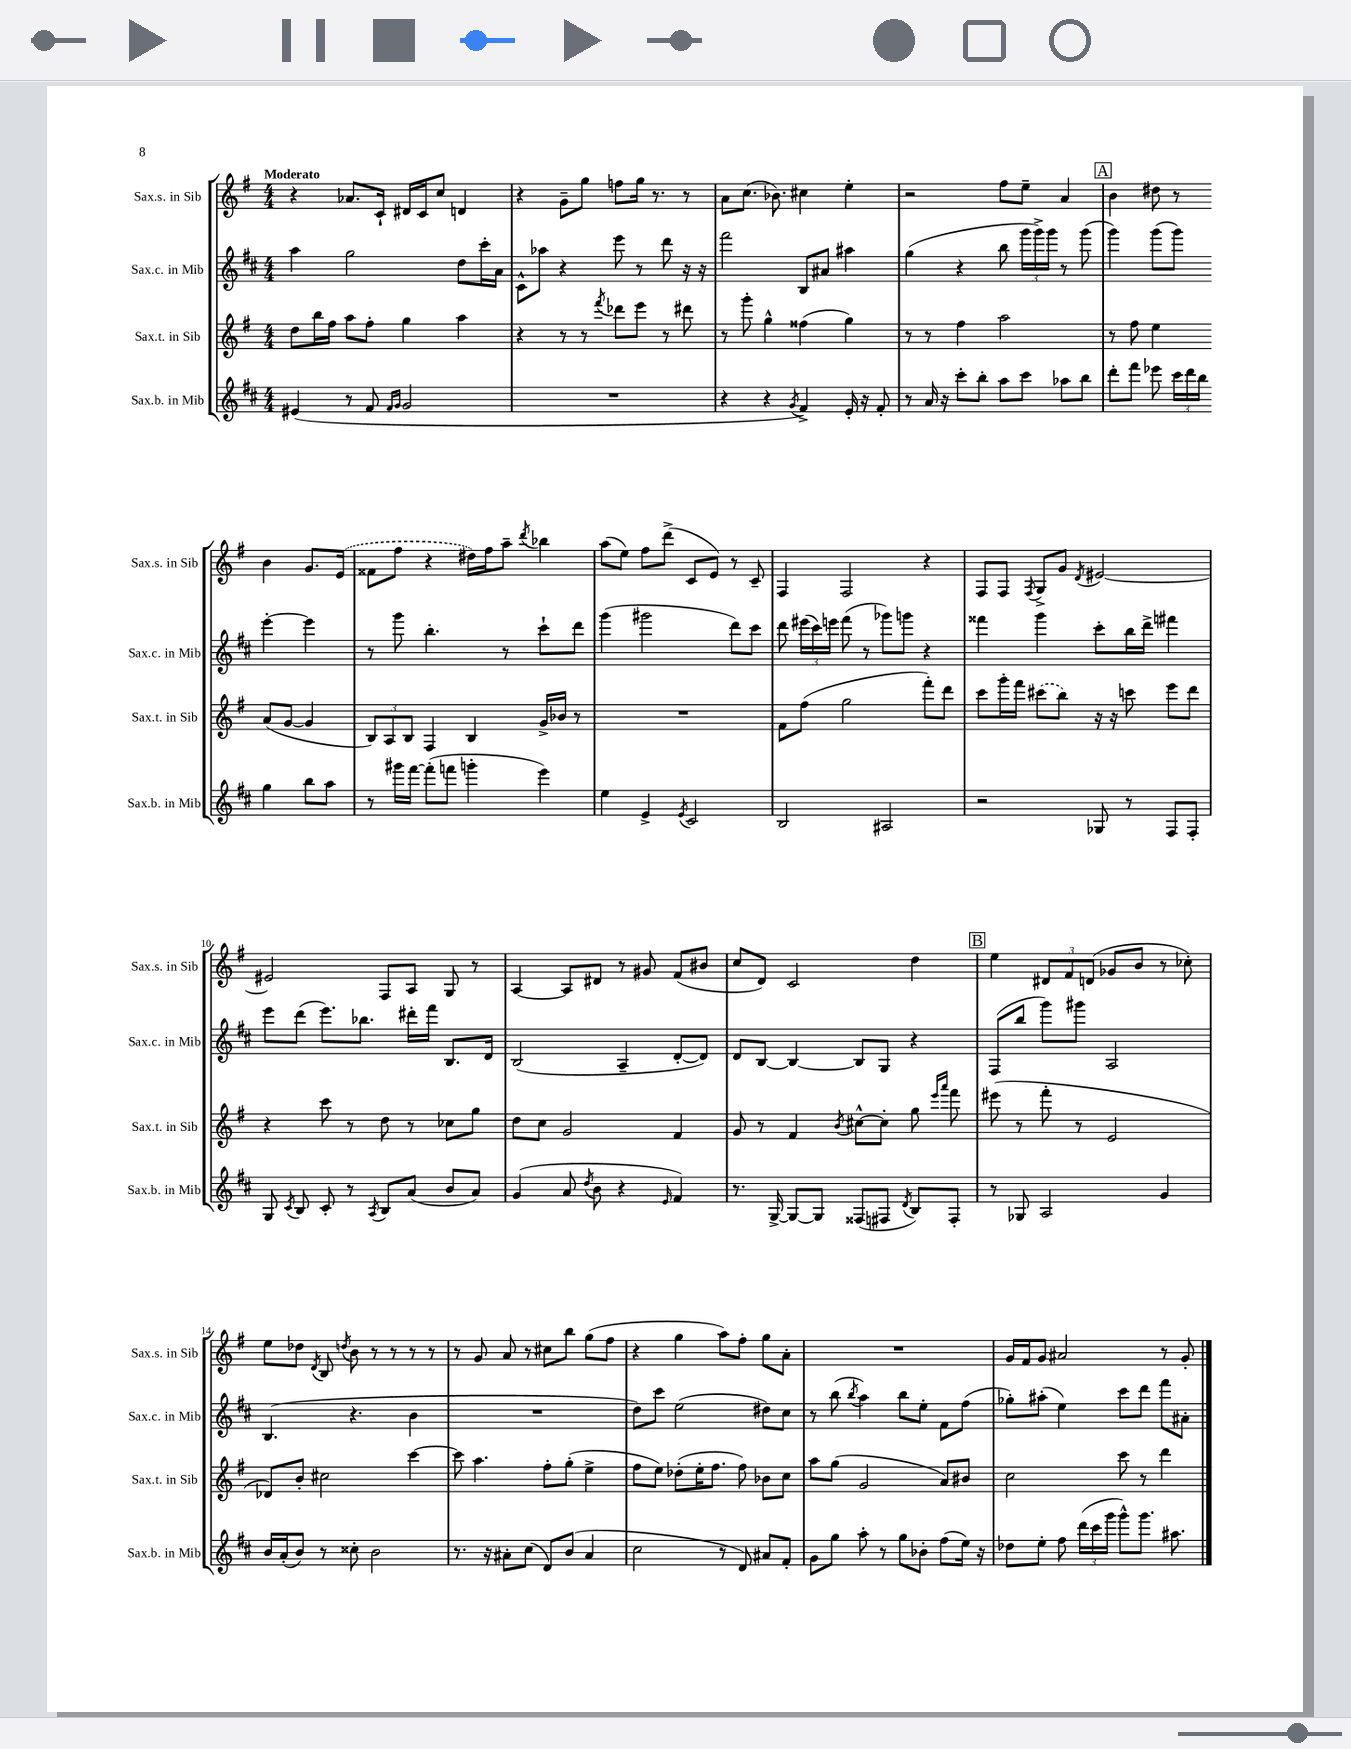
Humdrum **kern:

**kern	**kern	**kern	**kern
*part4	*part3	*part2	*part1
*staff4	*staff3	*staff2	*staff1
*I"Sax.b. in Mib	*I"Sax.t. in Sib	*I"Sax.c. in Mib	*I"Sax.s. in Sib
*I'Sax.b. in Mib	*I'Sax.t. in Sib	*I'Sax.c. in Mib	*I'Sax.s. in Sib
*clefG2	*clefG2	*clefG2	*clefG2
*k[f#c#]	*k[f#]	*k[f#c#]	*k[f#]
*M4/4	*M4/4	*M4/4	*M4/4
=1	=1	=1	=1
!	!	!	!LO:TX:a:B:t=Moderato
(4e#X/	8dd\L	4aa\	4r
.	16bb\L	.	.
.	16ff#\JJ	.	.
8r	8aa\L	2gg\	8.a-X/L
8f#/	8ff#'\J	.	.
.	.	.	16c`/Jk
16qqf#/LL	.	.	.
16qqg/JJ	.	.	.
2g/	4gg\	.	16d#X/LL
.	.	.	16c/J
.	.	.	8cc/J
.	4aa\	8dd\L	4dn/
.	.	16ccc#'\L	.
.	.	16a\JJ	.
=2	=2	=2	=2
1r	4r	8c#^^\L	4r
.	.	8aa-X\J	.
.	8r	4r	8g~\L
.	8r	.	8gg\J
.	8qfff#/	.	.
.	8ddd-X\L	8eee\	8ffn\L
.	8eee\J	8r	16gg\Jk
.	.	.	8.r
.	8r	8ddd\	.
.	8ddd#X\	16r	8r
.	.	16r	.
=3	=3	=3	=3
4r	8r	2fff#\	8a\L
.	8ggg'\	.	(8.cc\J
4r	4gg^^\	.	.
.	.	.	8.b-X\)
8qg/	.	.	.
4f#^/)	(4ff##X\	8B/L	4cc#X\
.	.	8a#X/J	.
16e'/	4gg\)	4aa#X\	4ee'\
16r	.	.	.
8f#'/	.	.	.
=4	=4	=4	=4
8r	8r	(4gg\	2r
16a/	8r	.	.
16r	.	.	.
8ccc#'\L	4ff#\	4r	.
8bb'\J	.	.	.
8aa\L	2aa\	8bb\	8ff#\L
8ccc#\J	.	24ggg\LL	8ee~\J
.	.	24ggg^\)	.
.	.	24ggg\JJ	.
8aa-X\L	.	8r	4a/
8bb\J	.	(8ggg\	.
!!LO:REH:place=s1:t=A
=5	=5	=5	=5
8ddd'\L	8r	4ggg\)	4b\
8fff#\J	8ff#\	.	.
8eee-X\	4ee\	(8ggg\L	8dd#X\
24ccc#\LL	.	8ggg\J)	8r
24ddd\	.	.	.
24bb\JJ	.	.	.
4gg\	(8a/L	[4eee'\	4b\
.	[8g/J	.	.
8bb\L	4g/]	4eee\]	8.g/L
8aa\J	.	.	.
.	.	.	(16e/Jk
!!LO:LB:g=z
=6	=6	=6	=6
8r	12B/L)	8r	8f##X\L
.	12A/	.	.
16ggg#X\LL	.	8ggg\	8ff#\J
.	12B/J	.	.
[16fff#\JJ	.	.	.
(8fff#'\L]	4F#/	4.bb'\	4r
8fffn\J	.	.	.
4gggn'\	4B/	.	16dd#X\LL)
.	.	.	16ff#\J
.	.	8r	8aa~\J
.	.	.	8qddd/
4eee\)	16g^/LL	8ccc#`\L	4bb-X\
.	16b-X/JJ	.	.
.	8r	8ddd\J	.
=7	=7	=7	=7
4ee\	1r	(4ggg\	(8aa\L
.	.	.	8ee\J)
4e^/	.	2ggg#X\	8ff#\L
.	.	.	(8ddd^\J
8qe/	.	.	.
2c#/	.	.	8c/L
.	.	.	8e/J)
.	.	8ddd\L)	8r
.	.	8ccc#\J	8c~/
=8	=8	=8	=8
2B/	8f#\L	8ddd\	4F#/
.	(8ff#\J	(24eee#X\LL	.
.	.	24ccc#\)	.
.	.	24eeen\JJ	.
.	2gg\	(8fff#\	2F#/
.	.	8r	.
2A#X/	.	8ggg-X\L)	.
.	.	8gggn\J	.
.	8fff#'\L)	4r	4r
.	8ddd\J	.	.
=9	=9	=9	=9
2r	8ccc\L	4fff##X\	8F#/L
.	16ggg'\L	.	8F#/J
.	16fff#\JJ	.	.
.	.	.	8qF#/
.	(8ccc#X\L	4ggg\	8G^/L
.	8bb\J)	.	8g/J
.	.	.	8qd/
8G-X/	16r	8ccc#'\L	[2e#X/
.	16r	.	.
8r	8cccn\	16bb\L	.
.	.	16ddd^\JJ	.
8F#/L	8eee\L	4fff#X\	.
8F#'/J	8ddd\J	.	.
!!LO:LB:g=z
=10	=10	=10	=10
8G/	4r	8eee\L	2e#X/]
8qc#/	.	.	.
8B/	.	(8ddd\J	.
8c#'/	8ccc\	8.eee\L)	.
8r	8r	.	.
.	.	8.bb-X\J	.
8qA/	.	.	.
8B/L	8dd\	.	8F#/L
(8a/J	8r	16ddd#X'\LL	8A/J
.	.	16fff#\JJ	.
8b/L	8cc-X\L	8.B/L	8G/
8a/J)	8gg\J	.	8r
.	.	16d/Jk	.
=11	=11	=11	=11
(4g/	8dd\L	(2B/	[4A/
.	8cc\J	.	.
8a/	2g/	.	8A/L]
8qdd/	.	.	.
8b\	.	.	8d#X/J
4r	.	4A~/	8r
.	.	.	8g#X/
16qqe/	.	.	.
4f#/)	4f#/	[8d'/L	(8f#/L
.	.	8d/J])	8b#X/J
=12	=12	=12	=12
8.r	8g/	8d/L	8cc/L
.	8r	[8B/J	8d/J)
[16G^/	.	.	.
8G/L_	4f#/	4B/_	2c/
8G/J]	.	.	.
.	8qb/	.	.
(8F##X/L	[8cc#X^^\L	8B/L]	.
8F#X/J	8cc#'\J]	8G/J	.
8qd/	.	.	.
8B/L)	8gg\	4r	4dd\
.	16qqeee/LL	.	.
.	16qqaaa/JJ	.	.
8F#'/J	8fff#\	.	.
!!LO:REH:place=s1:t=B
=13	=13	=13	=13
8r	(8eee#X\	(8F#/L	4ee\
8G-X/	8r	8bb/J	.
2A/	8fff#'\	8ggg\L)	12d#X/L
.	.	.	12f#/
.	8r	8ggg#X\J	.
.	.	.	(12dn/J
.	2e/	2A/	8g-X/L
.	.	.	8b/J
4g/	.	.	8r
.	.	.	8cc-X'\)
!!LO:LB:g=z
=14	=14	=14	=14
16b/LL	8d-X/L)	(4.B/	8ee\L
(16a'/J	.	.	.
8b/J)	8b'/J	.	8dd-X\J
.	.	.	8qd/
8r	2cc#X\	.	8B/
.	.	.	8qddn/
8cc##X'\	.	4.r	8b\
2b\	.	.	8r
.	.	.	8r
.	[4ccc\	4b\	8r
.	.	.	8r
=15	=15	=15	=15
8.r	8ccc\]	1r	8r
.	4.aa\	.	8g/
16r	.	.	.
8a#X'\L	.	.	8a/
(8cc#\J	.	.	8r
8d/L)	8ff#'\L	.	8cc#X\L
(8b/J	(8gg'\J	.	8bb\J
4a#/	4ee^\	.	(8gg\L
.	.	.	8ff#\J
=16	=16	=16	=16
2cc#\	8ff#\L	8dd\L)	4r
.	8ee\J)	8ccc#\J	.
.	(8dd-X'\L	(2ee\	4gg\
.	16ee'\K	.	.
.	8.ff#\J	.	.
8r	.	.	8aa\L)
8d/)	8ff#\)	.	8ff#'\J
8a#X/L	8b-X\L	8dd#X\L)	8gg\L
8f#'/J	8cc\J	8cc#\J	8a'\J
=17	=17	=17	=17
8g\L	8aa\L	8r	1r
8gg\J	(8gg\J	(8bb\	.
.	.	8qbb/	.
8aa'\	2g/	4aa\)	.
8r	.	.	.
8gg\L	.	8bb\L	.
8b-X'\J	.	8ee'\J	.
(8ff#\L	8a/L)	8f#\L	.
16ee\Jk)	8b#X/J	(8ff#\J	.
16r	.	.	.
=18	=18	=18	=18
8dd-X\L	2cc\	8gg-X'\L)	16g/LL
.	.	.	16f#/J
8ee'\J	.	(8aa#X'\J	8g/J
8ff#\	.	4ee\)	2a#X/
(24ddd\LL	.	.	.
24ccc#\	.	.	.
24ggg\JJ	.	.	.
8ggg^^\L)	8ccc\	8ccc#\L	.
8.ggg\J	8r	8ddd\J	.
.	4ddd\	8fff#\L	8r
8.aa#X\	.	.	.
.	.	8a#X'\J	8g'/
==	==	==	==
*-	*-	*-	*-
